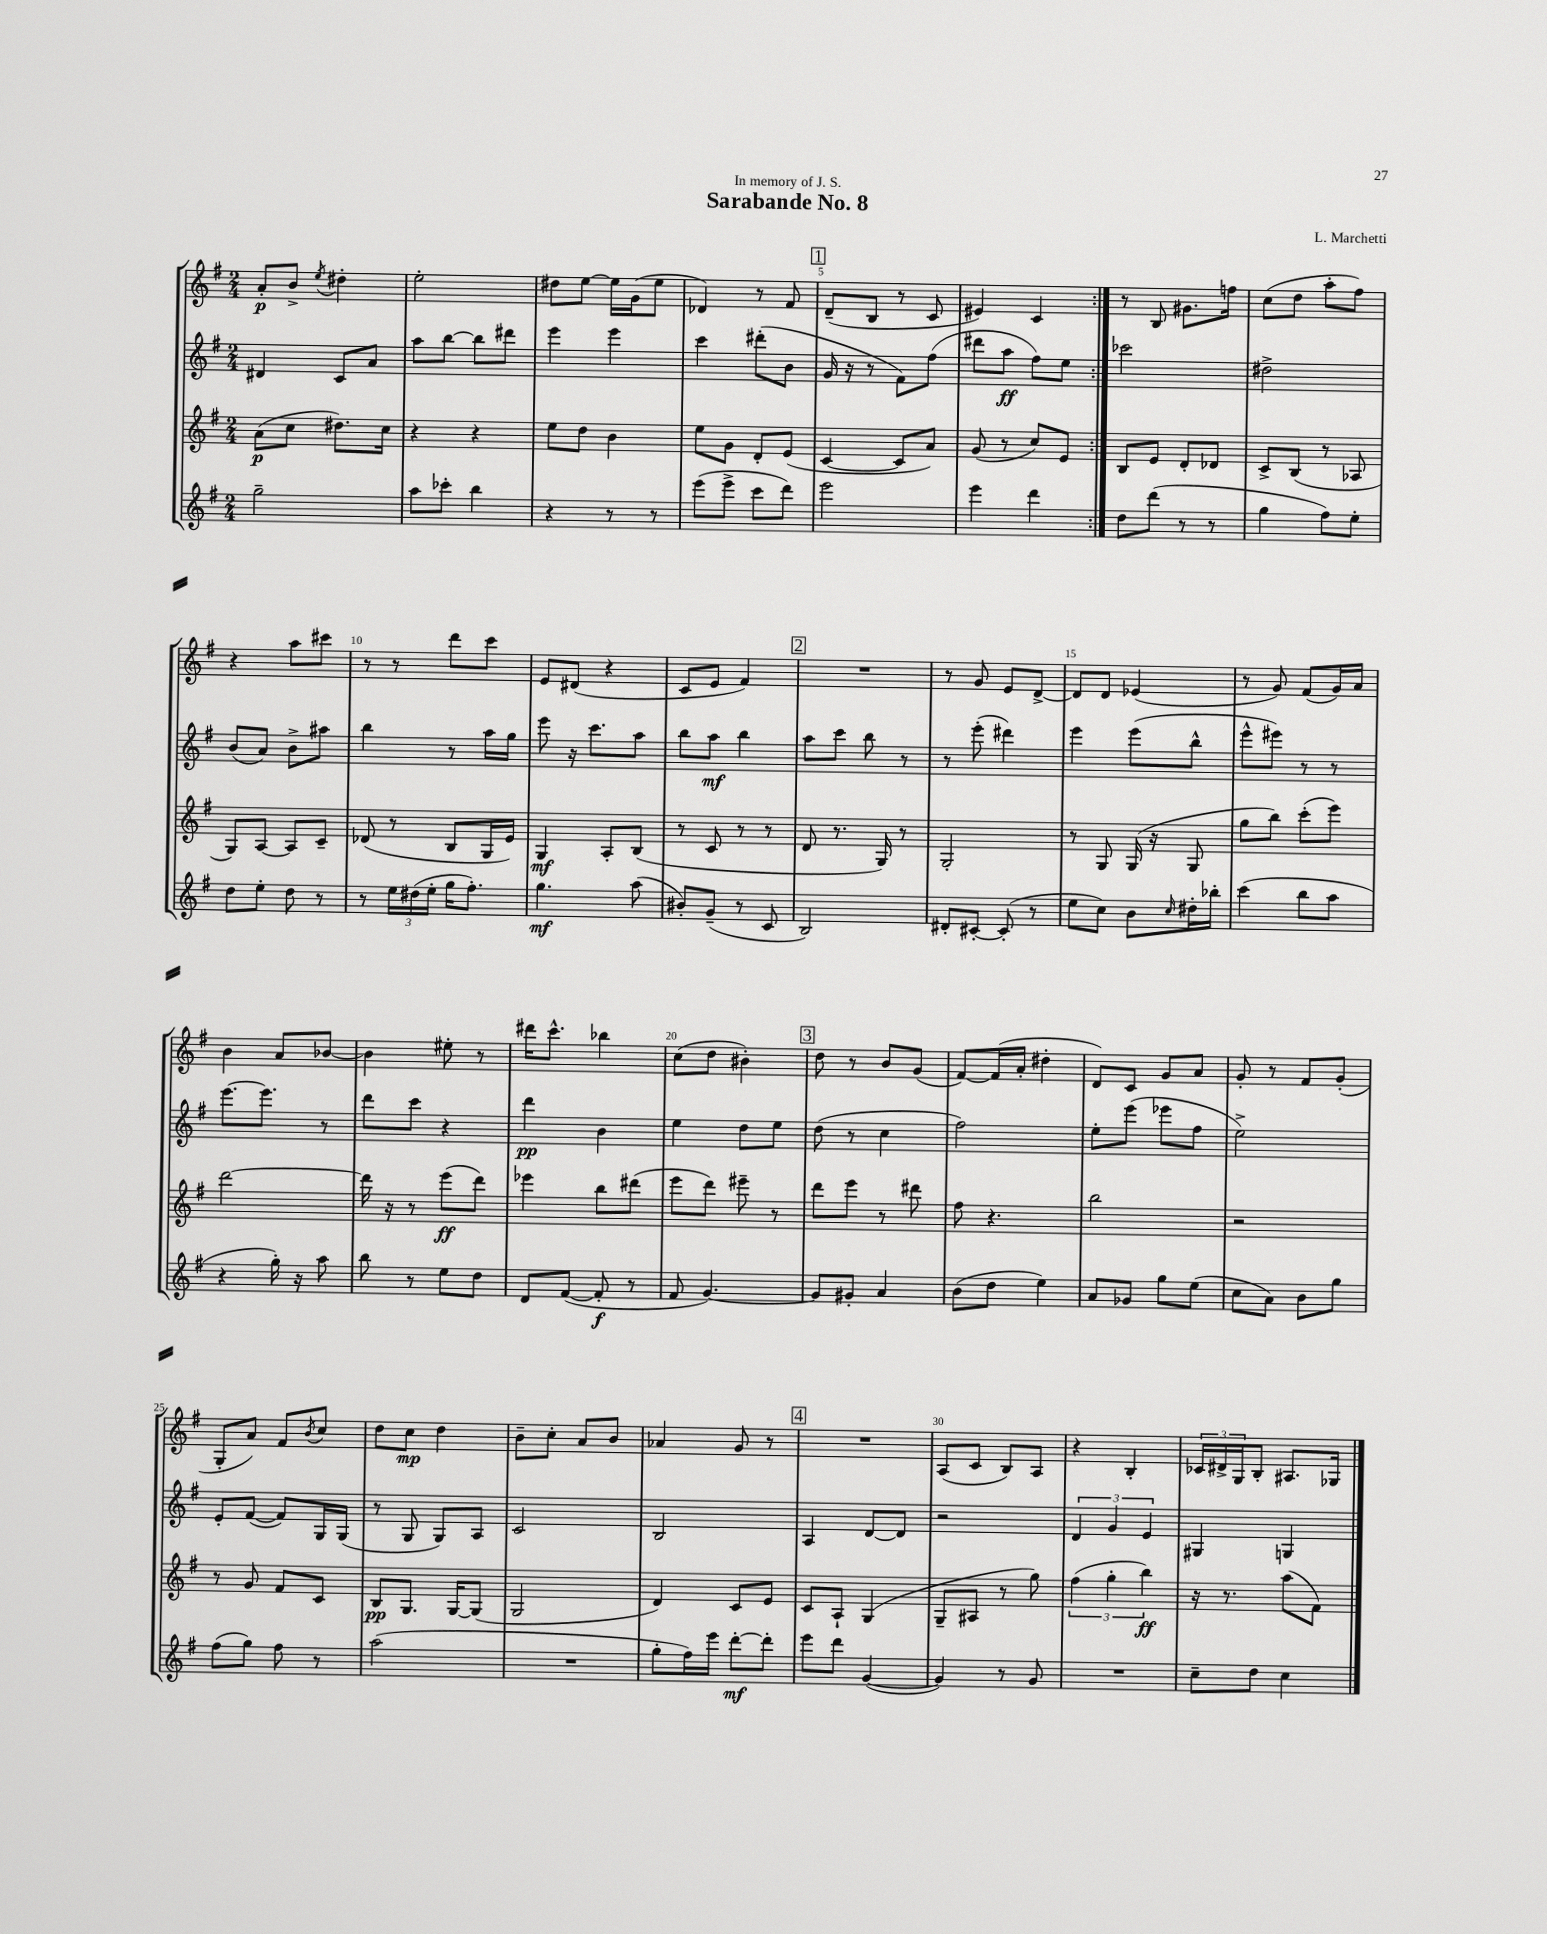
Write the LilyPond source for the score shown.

\header { title = "Sarabande No. 8" composer = "L. Marchetti" dedication = "In memory of J. S." }
<<
\new StaffGroup <<
\new Staff = "s0" {
    \clef treble \key g \major \numericTimeSignature \time 2/4
    \repeat volta 2 { a'8-.\p b'8-> \acciaccatura { e''8 } dis''4-. |
    e''2-. |
    dis''8 e''8~ e''16 g'16( e''8 |
    des'4) r8 fis'8 |
    \mark \markup { \box "1" } d'8--( b8 r8 c'8 |
    eis'4) c'4 | }
    r8 b8 gis'8. f''16 |
    c''8( d''8 a''8-. fis''8) |
    r4 a''8 cis'''8 |
    r8 r8 d'''8 c'''8 |
    e'8 dis'8( r4 |
    c'8 e'8 fis'4) |
    \mark \markup { \box "2" } R2 |
    r8 g'8 e'8 d'8~-> |
    d'8 d'8 ees'4( |
    r8 g'8) fis'8( g'16) a'16 |
    b'4 a'8 bes'8~ |
    bes'4 eis''8-. r8 |
    dis'''16 c'''8.-^ bes''4 |
    c''8( d''8 bis'4-.) |
    \mark \markup { \box "3" } d''8 r8 b'8 g'8( |
    fis'8~) fis'16( a'16-. dis''4-. |
    d'8) c'8 g'8 a'8 |
    g'8-. r8 fis'8 g'8-.( |
    g8-. a'8) fis'8 \acciaccatura { b'8 } c''8 |
    d''8 c''8\mp d''4 |
    b'8-- c''8-. a'8 b'8 |
    aes'4 g'8 r8 |
    \mark \markup { \box "4" } R2 |
    a8( c'8 b8) a8 |
    r4 b4-. |
    \tuplet 3/2 { ces'16 dis'16-> g16 } b8-. ais8. ges16 \bar "|." |
}
\new Staff = "s1" {
    \clef treble \key g \major \numericTimeSignature \time 2/4
    \repeat volta 2 { dis'4 c'8 a'8 |
    a''8 b''8~ b''8 dis'''8 |
    e'''4 e'''4 |
    c'''4 dis'''8-.( b'8 |
    \mark \markup { \box "1" } g'16 r16 r8 fis'8) fis''8( |
    dis'''8 a''8\ff fis''8) e''8 | }
    ces'''2 |
    dis''2-> |
    b'8( a'8) b'8-> ais''8 |
    b''4 r8 a''16 g''16 |
    e'''8 r16 c'''8. a''8 |
    b''8 a''8\mf b''4 |
    \mark \markup { \box "2" } a''8 c'''8 b''8 r8 |
    r8 e'''8-.( dis'''4) |
    e'''4 e'''8( b''8-^ |
    e'''8-^ eis'''8) r8 r8 |
    e'''8.~ e'''8. r8 |
    d'''8 c'''8 r4 |
    d'''4\pp b'4 |
    e''4 d''8 e''8 |
    \mark \markup { \box "3" } d''8( r8 c''4 |
    fis''2) |
    e''8-. e'''8( ees'''8 fis''8 |
    e''2->) |
    e'8-. fis'8~( fis'8) g16 g16( |
    r8 g8 g8) a8 |
    c'2 |
    b2 |
    \mark \markup { \box "4" } a4 d'8~ d'8 |
    r2 |
    \tuplet 3/2 { d'4 g'4 e'4 } |
    gis4 g4 \bar "|." |
}
\new Staff = "s2" {
    \clef treble \key g \major \numericTimeSignature \time 2/4
    \repeat volta 2 { a'8\p( c''8 dis''8.) c''16 |
    r4 r4 |
    e''8 d''8 b'4 |
    e''8 g'8 d'8-. e'8( |
    \mark \markup { \box "1" } c'4~ c'8 a'8) |
    g'8( r8 c''8) e'8 | }
    b8 e'8 d'8-. des'8 |
    c'8-> b8( r8 aes8 |
    g8) a8~ a8 c'8-- |
    des'8( r8 b8 g16 e'16) |
    g4\mf a8-. b8( |
    r8 c'8 r8 r8 |
    \mark \markup { \box "2" } d'8 r8. g16) r8 |
    g2-. |
    r8 g8 g16( r16 g8 |
    g''8 b''8) c'''8-.( e'''8) |
    d'''2~ |
    d'''16 r16 r8 e'''8\ff( d'''8) |
    ees'''4 b''8 dis'''8( |
    e'''8 d'''8) eis'''8-- r8 |
    \mark \markup { \box "3" } d'''8 e'''8 r8 dis'''8 |
    fis''8 r4. |
    b''2 |
    r2 |
    r8 g'8 fis'8 c'8 |
    b8\pp g8. g16~ g8( |
    g2 |
    d'4) c'8 e'8 |
    \mark \markup { \box "4" } c'8 a8-! g4( |
    g8-- ais8 r8 g''8) |
    \tuplet 3/2 { fis''4( g''4-. b''4\ff) } |
    r16 r8. a''8( fis'8) \bar "|." |
}
\new Staff = "s3" {
    \clef treble \key g \major \numericTimeSignature \time 2/4
    \repeat volta 2 { g''2-- |
    a''8 ces'''8-. b''4 |
    r4 r8 r8 |
    e'''8( e'''8-> c'''8 d'''8) |
    \mark \markup { \box "1" } e'''2 |
    e'''4 d'''4 | }
    d''8 d'''8( r8 r8 |
    g''4 fis''8) e''8-. |
    d''8 e''8-. d''8 r8 |
    r8 \tuplet 3/2 { e''16 dis''16( e''16-. } g''16 fis''8.-.) |
    g''4.\mf a''8( |
    bis'8-.) g'8--( r8 c'8 |
    \mark \markup { \box "2" } b2) |
    dis'8-. cis'8~-. cis'8-.( r8 |
    e''8 c''8) b'8 \grace { c''16 } dis''16-. bes''16-. |
    c'''4( b''8 a''8 |
    r4 g''16-.) r16 a''8 |
    b''8 r8 e''8 d''8 |
    d'8 fis'8~( fis'8-.\f r8 |
    fis'8 g'4.~) |
    \mark \markup { \box "3" } g'8 gis'8-. a'4 |
    b'8( d''8 e''4) |
    a'8 ges'8 g''8 e''8( |
    c''8 a'8) b'8 g''8 |
    fis''8( g''8) fis''8 r8 |
    a''2( |
    R2 |
    g''8-. fis''16) e'''16 d'''8~-.\mf d'''8-. |
    \mark \markup { \box "4" } e'''8 d'''8 g'4~( |
    g'4) r8 g'8 |
    R2 |
    c''8-- d''8 c''4 \bar "|." |
}
>>
>>
\layout { \context { \Score \override BarNumber.break-visibility = ##(#f #t #t) barNumberVisibility = #(every-nth-bar-number-visible 5) } }
